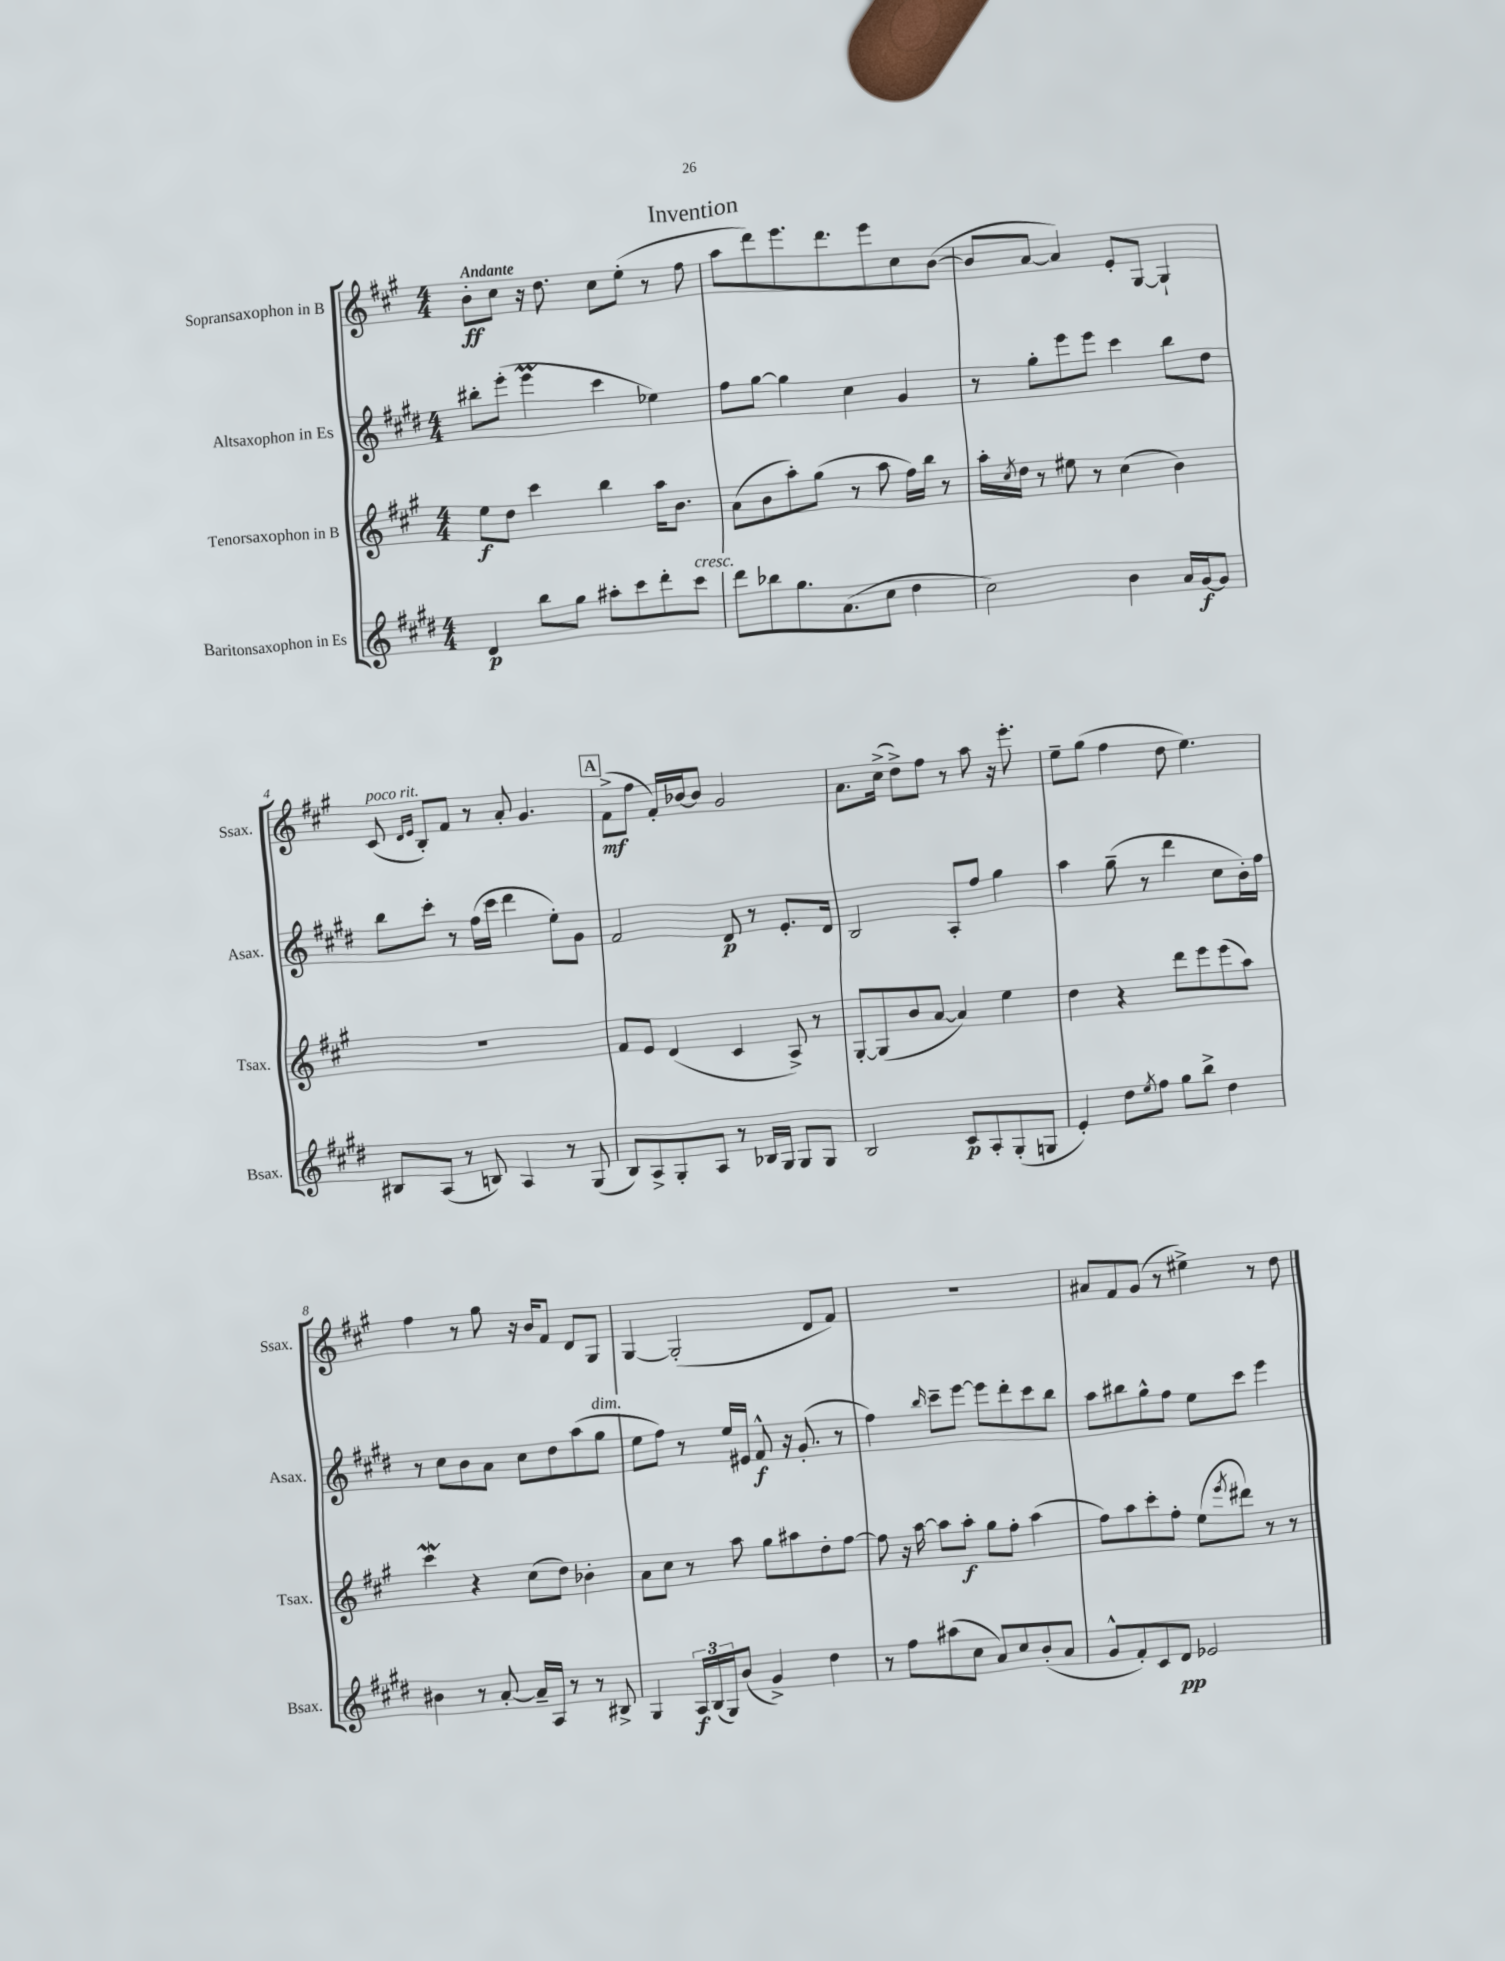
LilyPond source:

\header { title = "Invention" }
<<
\new StaffGroup <<
\new Staff = "s0" \with { instrumentName = "Sopransaxophon in B" shortInstrumentName = "Ssax." } {
    \clef treble \key a \major \numericTimeSignature \time 4/4 \tempo "Andante"
    b'8-.\ff cis''8 r16 d''8. cis''8 e''8-.( r8 fis''8 |
    a''8 d'''8) e'''8. d'''8. e'''8 cis''8 b'8~( |
    b'8 a'8~ a'4) e'8-. gis8~ gis4-! |
    cis'8^\markup { \italic "poco rit." }( \grace { d'16 e'16 } b8-.) fis'8 r8 a'8-. gis'4. |
    \mark \markup { \box "A" } fis'8->\mf( fis''8 fis'16-.) bes'16~ bes'8 gis'2 |
    a'8. cis''16->( d''8->) fis''8 r8 a''8 r16 e'''8.-. |
    e''8-- gis''8( fis''4 d''8 e''4.) |
    fis''4 r8 gis''8 r16 b'16 fis'8 d'8 gis8 |
    gis4~ gis2-.( d'8 fis'8) |
    R1 |
    ais'8 fis'8 gis'8( r8 eis''4->) r8 d''8 \bar "|." |
}
\new Staff = "s1" \with { instrumentName = "Altsaxophon in Es" shortInstrumentName = "Asax." } {
    \clef treble \key e \major \numericTimeSignature \time 4/4
    bis''8-. e'''8-.( e'''4\prall cis'''4 ees''4) |
    fis''8 gis''8~ gis''4 cis''4 gis'4 |
    r8 gis''8-. e'''8 e'''8 cis'''4 b''8 dis''8 |
    b''8 cis'''8-. r8 fis''16( cis'''16 dis'''4 e''8-.) gis'8 |
    \mark \markup { \box "A" } fis'2 dis'8\p r8 e'8.-. dis'16 |
    b2 a8-. fis''8 gis''4 |
    a''4 gis''8--( r8 dis'''4 cis''8 b'16-.) fis''16 |
    r8 cis''8 b'8 a'8 cis''8 dis''8 a''8( gis''8^\markup { \italic "dim." } |
    e''8 fis''8) r8 e''16 eis'16 fis'8-^\f r16 gis'8.-.( r8 |
    fis''4) \grace { b''16 } cis'''8-- e'''8~ e'''8 dis'''8-. cis'''8 b''8 |
    a''8 bis''8 gis''8-^ fis''8 e''8 cis'''8 e'''4 \bar "|." |
}
\new Staff = "s2" \with { instrumentName = "Tenorsaxophon in B" shortInstrumentName = "Tsax." } {
    \clef treble \key a \major \numericTimeSignature \time 4/4
    e''8\f d''8 cis'''4 b''4 a''16 b'8. |
    a'8( b'8 a''8-.) gis''8( r8 a''8 fis''16) b''16 r8 |
    a''16-. \acciaccatura { cis''8 } d''16 r8 eis''8 r8 cis''4( b'4) |
    R1 |
    \mark \markup { \box "A" } fis'8 e'8 d'4( cis'4 a8->) r8 |
    gis8~-. gis8( b'8 a'8~ a'4) e''4 |
    d''4 r4 d'''8 e'''8 e'''8( a''8) |
    cis'''4\mordent r4 cis''8( d''8) bes'4-. |
    a'8 cis''8 r8 a''8 gis''8 ais''8 d''8-. fis''8~ |
    fis''8 r16 a''16~ a''8 a''8-.\f gis''8 fis''8-. a''4( |
    fis''8) a''8 cis'''8-. fis''8-. e''8( \acciaccatura { e'''8 } dis'''8) r8 r8 \bar "|." |
}
\new Staff = "s3" \with { instrumentName = "Baritonsaxophon in Es" shortInstrumentName = "Bsax." } {
    \clef treble \key e \major \numericTimeSignature \time 4/4
    dis'4\p b''8 gis''8 ais''8-. cis'''8 dis'''8-. cis'''8^\markup { \italic "cresc." } |
    dis'''8 bes''8 gis''8. a'8.( cis''8 dis''4 |
    cis''2) b'4 a'16 gis'16~\f gis'8 |
    bis8 a8( r8 b8) a4 r8 gis8( |
    \mark \markup { \box "A" } b8) a8-> gis8-. a8 r8 bes16 gis16 gis8 gis8 |
    b2 cis'8\p a8-. gis8-.( g8 |
    e'4-.) dis''8 \acciaccatura { e''8 } fis''8 gis''8 b''8-> dis''4 |
    bis'4 r8 a'8~-. a'16-- a16 r8 r8 bis8-> |
    gis4 \tuplet 3/2 { a16\f b16( gis16) } b'8( gis'4->) dis''4 |
    r8 fis''8 ais''8( cis''8 a'8) cis''8 b'8-.( a'8 |
    gis'8-^ fis'8-.) cis'8 dis'8\pp ees'2 \bar "|." |
}
>>
>>
